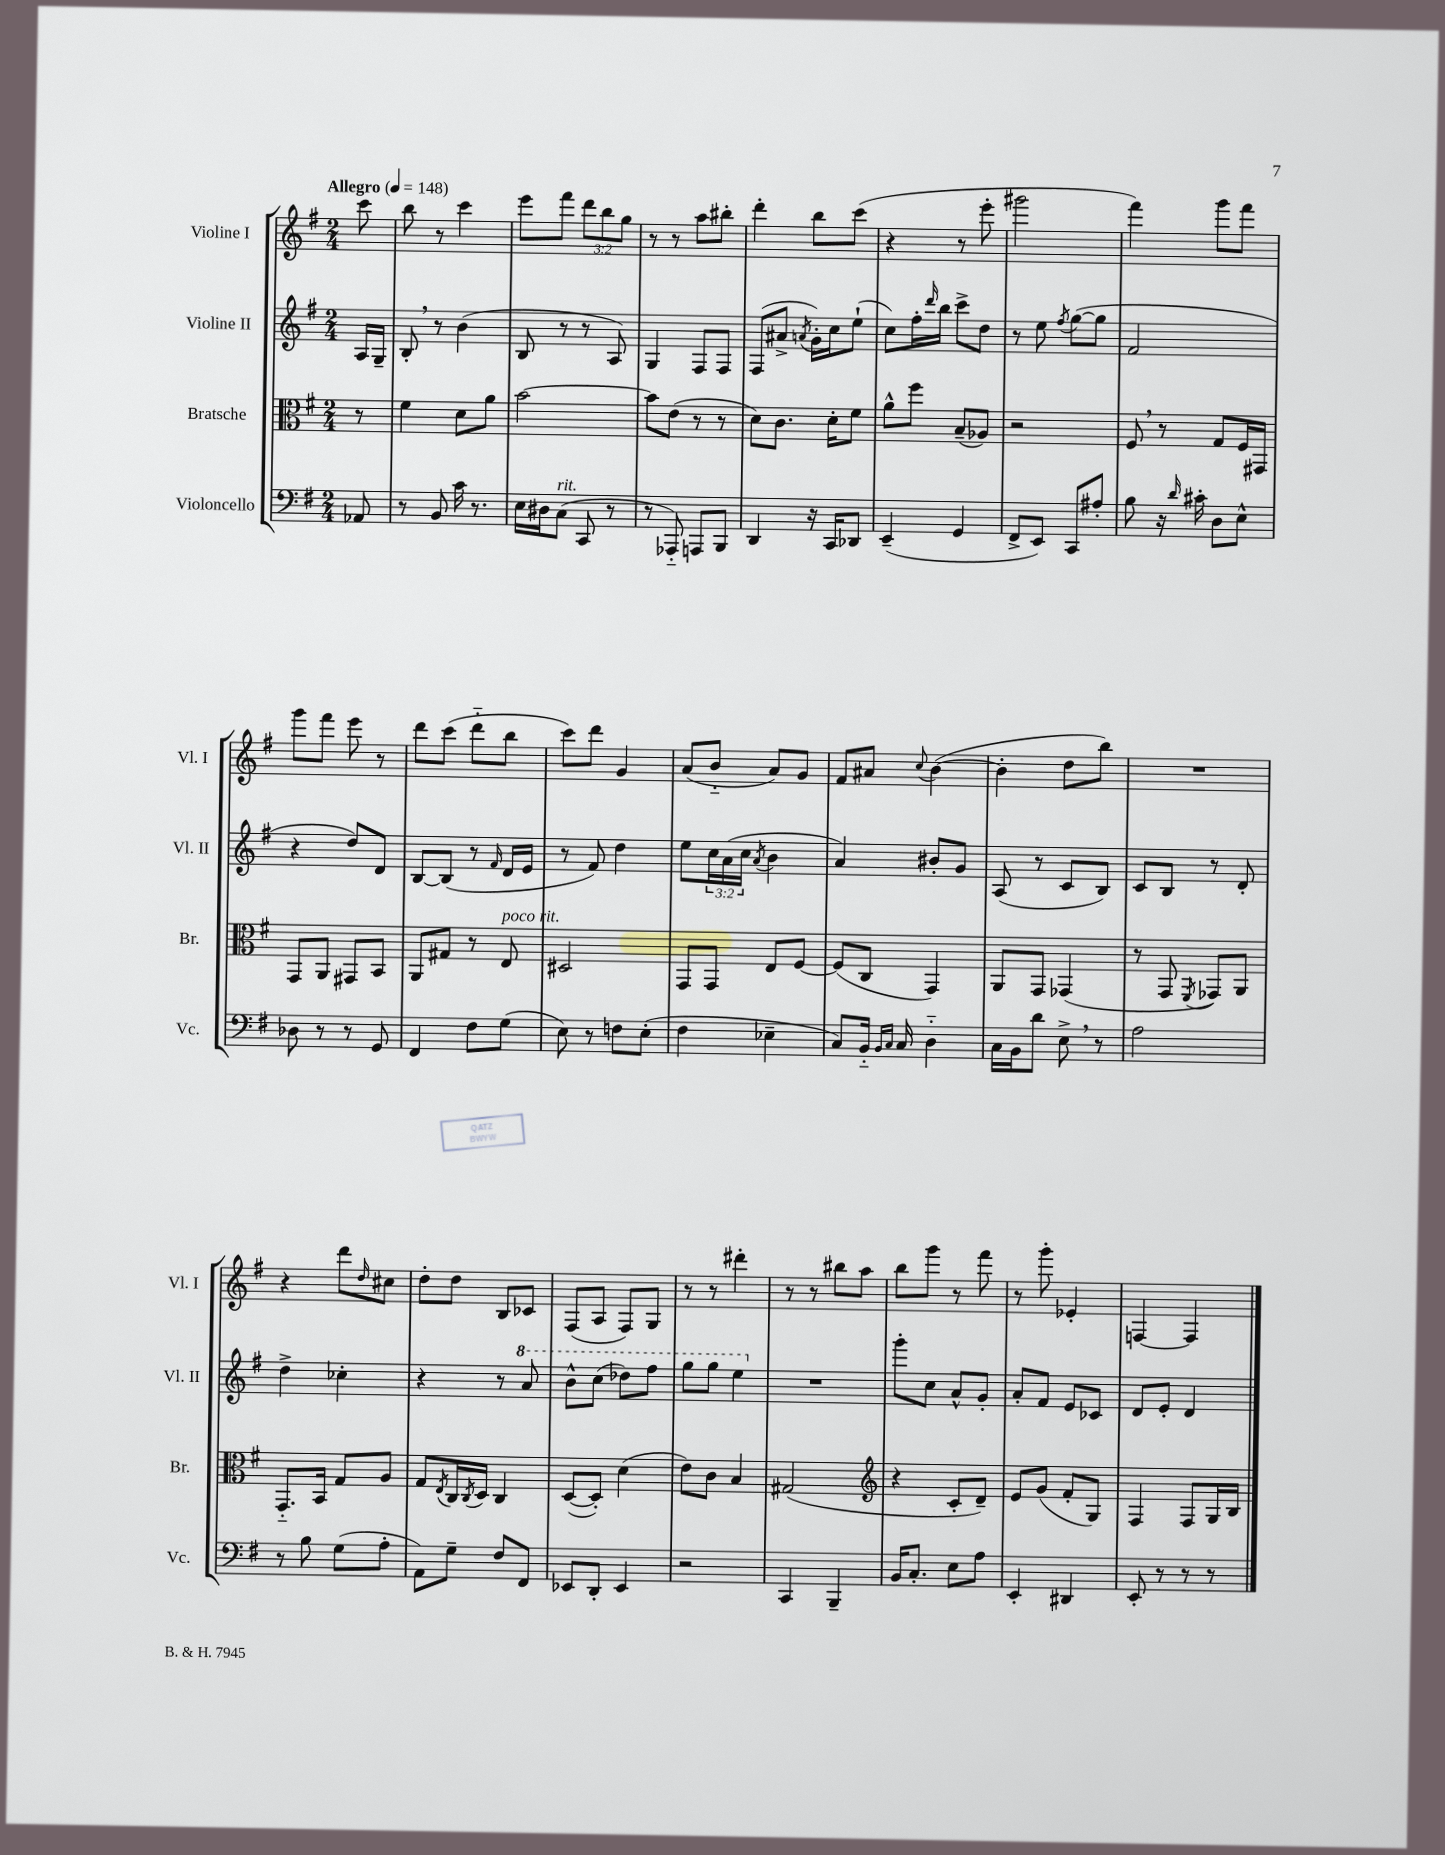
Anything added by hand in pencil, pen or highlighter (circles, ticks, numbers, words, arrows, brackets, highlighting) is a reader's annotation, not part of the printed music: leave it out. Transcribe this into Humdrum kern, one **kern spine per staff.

**kern	**kern	**kern	**kern
*staff4	*staff3	*staff2	*staff1
*clefF4	*clefC3	*clefG2	*clefG2
*k[f#]	*k[f#]	*k[f#]	*k[f#]
*M2/4	*M2/4	*M2/4	*M2/4
*MM148	*MM148	*MM148	*MM148
8AA-/	8r	16A/LL	8ccc\
.	.	16G~/JJ	.
=	=	=	=
8r	4f#\	8B'/	8bb\
8BB/	.	8r	8r
16c\	8d\L	(4b\	4ccc\
8.r	.	.	.
.	8a\J	.	.
=	=	=	=
16E\LL	[2b\	8B/	8eee\L
16D#\J	.	.	.
(8C\J	.	8r	8fff#\J
8CC/	.	8r	12ddd\L
.	.	.	12bb\
8r	.	8A/)	.
.	.	.	12gg\J
=	=	=	=
8r	8b\]L	4G/	8r
8AAA-'~/)	(8e\J	.	8r
8AAA/L	8r	8F#/L	8aa\L
8BBB/J	8r	8F#/J	8bb#'\J
=	=	=	=
4DD/	8d\L)	(8F#/L	4ddd'\
.	8.c\J	8a#^/J	.
.	.	8qa/	.
16r	.	16g'\LL)	8bb\L
16CC/LK	16d'\LK	16cc\J	.
8DD-/J	8f#\J	(8ee`\J	(8ccc\J
=	=	=	=
(4EE~/	8a^^\L	8cc\L)	4r
.	8ff#\J	16ff#'\L	.
.	.	16qqddd/	.
.	.	16bb\JJ	.
4GG/	(8B~/L	8ccc^\L	8r
.	8A-/J)	8dd\J	8eee'\
=	=	=	=
8FF#^/L	2r	8r	2ggg#\
8EE/J)	.	8ee\	.
.	.	8qff#/	.
8CC/L	.	([8gg\L	.
8A#'/J	.	8gg\]J	.
=	=	=	=
8B\	8F#/	2f#/	4fff#\)
16r	8r	.	.
16qqd/	.	.	.
16c#'\	.	.	.
8D\L	8G/L	.	8ggg\L
8E^^\J	16F#/L	.	8fff#\J
.	16GG#/JJ	.	.
=	=	=	=
8D-\	8GG/L	4r	8ggg\L
8r	8AA/J	.	8fff#\J
8r	8GG#/L	8dd/L)	8eee\
8GG/	8BB/J	8d/J	8r
=	=	=	=
4FF#/	8AA/L	[8B/L	8ddd\L
.	8G#/J	(8B/]J	(8ccc\J
8F#\L	8r	8r	8ddd'~\L
.	.	16qqf#/	.
(8G\J	8E/	16d/LL	8bb\J
.	.	16e/JJ	.
=	=	=	=
8E\)	2D#/	8r	8ccc\L)
8r	.	8f#/)	8ddd\J
8F\L	.	4dd\	4g/
(8E'\J	.	.	.
=	=	=	=
4F#\	8GG/L	8ee\L	(8a/L
.	8GG/J	24cc\L	8b'~/J
.	.	(24a\	.
.	.	24cc\JJ	.
.	.	8qa/	.
4E-~\	8E/L	4b\	8a/L)
.	[8F#/J	.	8g/J
=	=	=	=
8C/L)	(8F#/]L	4a/)	8f#/L
16BB'~/Jk	8C/J	.	8a#/J
16qqBB/LL	.	.	.
16qqC/JJ	.	.	.
16C/	.	.	.
.	.	.	8qqcc/
4D'~\	4GG/)	8b#'/L	([4b\
.	.	8g/J	.
=	=	=	=
16C\LL	8AA/L	(8A/	4b'\]
16BB\J	.	.	.
8d\J	8GG/J	8r	.
8E^\	(4GG-/	8c/L	8dd\L
8r	.	8B/J)	8bb\J)
=	=	=	=
2A\	8r	8c/L	2r
.	8GG/	8B/J	.
.	8qFF#/	.	.
.	8GG-/L)	8r	.
.	8AA/J	8d'/	.
=	=	=	=
8r	8.GG'~/L	4dd^\	4r
8B\	.	.	.
.	16BB/Jk	.	.
(8G\L	8G/L	4cc-'\	8ddd\L
.	.	.	16qqdd/
8A'\J	8A/J	.	8cc#\J
=	=	=	=
8AA\L)	8G/L	4r	8dd'\L
.	8qE/	.	.
8G~\J	16C/L	.	8dd\J
.	8qC/	.	.
.	16D/JJ	.	.
8F#/L	4C/	8r	8B/L
8FF#/J	.	8aa/	8c-/J
=	=	=	=
8EE-/L	([8D/L	8bb^^\L	(8F#/L
8DD'/J	8D'/]J)	(8ccc\J	8A/J
4EE-/	(4d\	8ddd-\L)	8F#/L)
.	.	8fff#\J	8G/J
=	=	=	=
2r	8e\L)	8ggg\L	8r
.	8c\J	8ggg\J	8r
.	4B/	4eee\	4ddd#'\
=	=	=	=
4CC/	(2G#/	2r	8r
.	.	.	8r
4BBB~/	.	.	8bb#\L
.	.	.	8aa\J
=	=	=	=
*	*clefG2	*	*
16BB/LK	4r	8ggg'\L	8bb\L
8.C'/J	.	.	.
.	.	8cc\J	8ggg\J
8E\L	8c'/L	8a^^/L	8r
8A\J	8d~/J)	8g'/J	8fff#\
=	=	=	=
4EE'/	8e/L	8a'/L	8r
.	(8g/J	8f#/J	8ggg'\
4DD#/	8f#'/L	8e/L	4e-'/
.	8G/J)	8c-/J	.
=	=	=	=
8EE'/	4F#/	8d/L	[4F/
8r	.	8e'/J	.
8r	8F#/L	4d/	4F/]
8r	16G/L	.	.
.	16B/JJ	.	.
==	==	==	==
*-	*-	*-	*-
